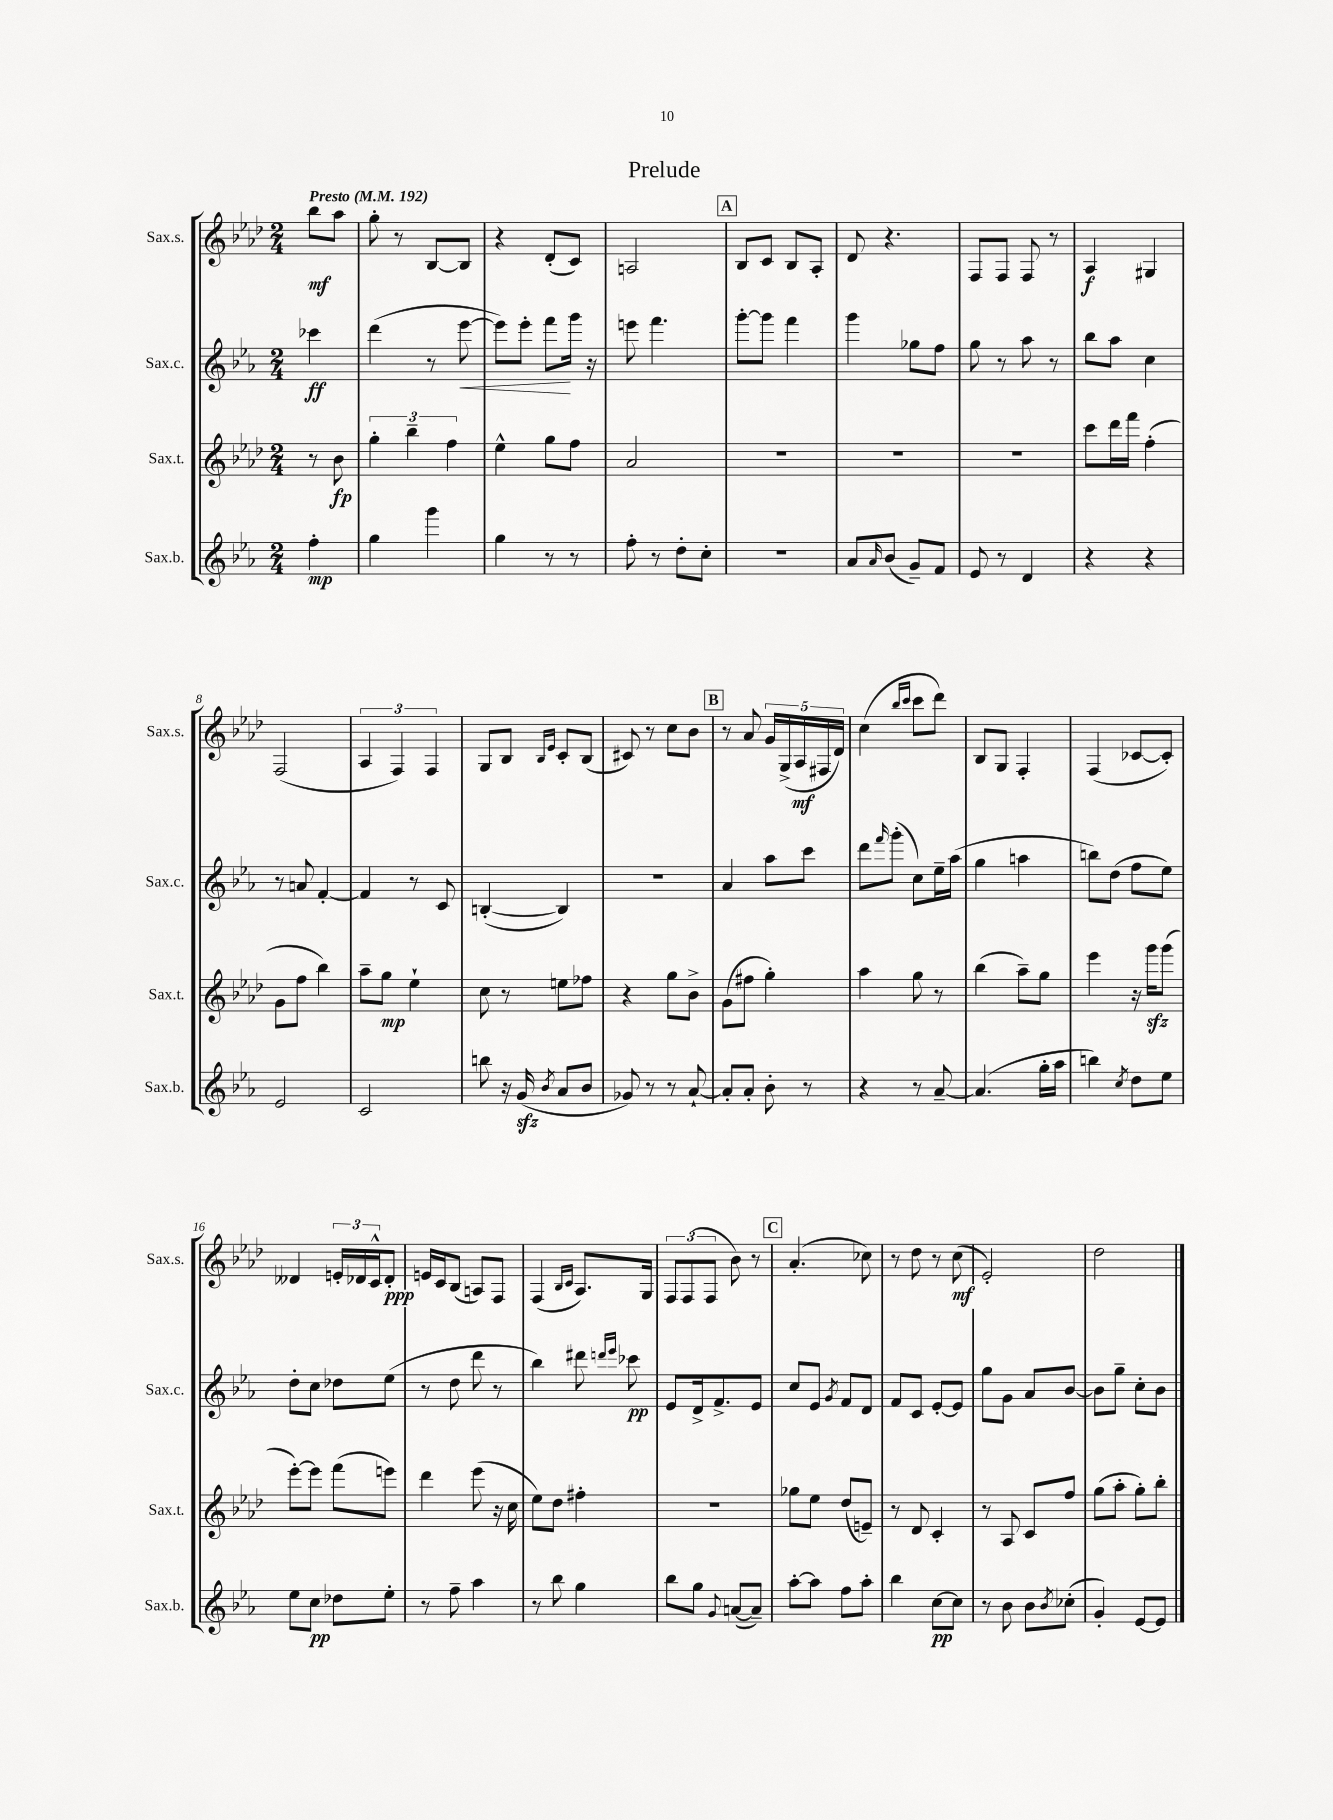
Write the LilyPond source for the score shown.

\header { title = "Prelude" }
<<
\new StaffGroup <<
\new Staff = "s0" \with { instrumentName = "Sax.s." shortInstrumentName = "Sax.s." } {
    \clef treble \key aes \major \numericTimeSignature \time 2/4 \partial 4 \tempo "Presto" 4 = 192
    bes''8\mf aes''8 |
    g''8-. r8 bes8~ bes8 |
    r4 des'8-.( c'8) |
    a2 |
    \mark \markup { \box "A" } bes8 c'8 bes8 aes8-. |
    des'8 r4. |
    f8 f8 f8 r8 |
    aes4\f gis4 |
    f2( |
    \tuplet 3/2 { aes4 f4) f4 } |
    g8 bes8 \grace { bes16 ees'16 } c'8-. bes8( |
    cis'8) r8 c''8 bes'8 |
    \mark \markup { \box "B" } r8 aes'8 \tuplet 5/4 { g'16 g16->( aes16\mf fis16 des'16) } |
    c''4( \grace { bes''16 c'''16 } c'''8 des'''8) |
    bes8 g8 f4-. |
    f4( ces'8~ ces'8-.) |
    deses'4 \tuplet 3/2 { e'16-. des'16 c'16-^ } des'8-.\ppp |
    e'16 c'16 bes8( a8) f8 |
    f4( \grace { bes16 c'16 } aes8.) g16 |
    \tuplet 3/2 { f8 f8( f8 } bes'8) r8 |
    \mark \markup { \box "C" } aes'4.-.( ces''8) |
    r8 des''8 r8 c''8\mf( |
    ees'2-.) |
    des''2 \bar "|." |
}
\new Staff = "s1" \with { instrumentName = "Sax.c." shortInstrumentName = "Sax.c." } {
    \clef treble \key ees \major \numericTimeSignature \time 2/4 \partial 4
    ces'''4\ff |
    d'''4( r8 ees'''8~\< |
    ees'''8) ees'''8-. f'''8\! g'''16 r16 |
    e'''8 f'''4. |
    \mark \markup { \box "A" } g'''8~-. g'''8 f'''4 |
    g'''4 ges''8 f''8 |
    g''8 r8 aes''8 r8 |
    bes''8 aes''8 c''4 |
    r8 a'8 f'4~-. |
    f'4 r8 c'8 |
    b4~-.( b4) |
    r2 |
    \mark \markup { \box "B" } aes'4 aes''8 c'''8 |
    d'''8 \grace { f'''16 } g'''8-.( c''8) ees''16-- aes''16( |
    g''4 a''4 |
    b''8) d''8( f''8 ees''8) |
    d''8-. c''8 des''8 ees''8( |
    r8 d''8 d'''8 r8 |
    bes''4) dis'''8 \grace { d'''16 ees'''16 } ces'''8\pp |
    ees'8 d'16-> f'8.-> ees'8 |
    \mark \markup { \box "C" } c''8 ees'8 \acciaccatura { g'8 } f'8 d'8 |
    f'8 c'8 ees'8~-. ees'8 |
    g''8 g'8 aes'8 bes'8~ |
    bes'8 g''8-- c''8-. bes'8 \bar "|." |
}
\new Staff = "s2" \with { instrumentName = "Sax.t." shortInstrumentName = "Sax.t." } {
    \clef treble \key aes \major \numericTimeSignature \time 2/4 \partial 4
    r8 bes'8\fp |
    \tuplet 3/2 { g''4-. bes''4-- f''4 } |
    ees''4-^ g''8 f''8 |
    aes'2 |
    \mark \markup { \box "A" } R2 |
    R2 |
    R2 |
    c'''8 des'''16 f'''16 f''4-.( |
    g'8 f''8 bes''4) |
    aes''8-- g''8\mp ees''4-! |
    c''8 r8 e''8 fes''8 |
    r4 g''8 bes'8-> |
    \mark \markup { \box "B" } g'8( fis''8 g''4-.) |
    aes''4 g''8 r8 |
    bes''4( aes''8--) g''8 |
    ees'''4 r16 g'''16\sfz g'''8( |
    ees'''8~-.) ees'''8 f'''8( e'''8) |
    des'''4 ees'''8( r16 c''16 |
    ees''8) des''8 fis''4-. |
    R2 |
    \mark \markup { \box "C" } ges''8 ees''8 des''8( e'8--) |
    r8 des'8 c'4-. |
    r8 aes8 c'8 f''8 |
    g''8( aes''8-. g''8-.) bes''8-. \bar "|." |
}
\new Staff = "s3" \with { instrumentName = "Sax.b." shortInstrumentName = "Sax.b." } {
    \clef treble \key ees \major \numericTimeSignature \time 2/4 \partial 4
    f''4-.\mp |
    g''4 g'''4 |
    g''4 r8 r8 |
    f''8-. r8 d''8-. c''8-. |
    \mark \markup { \box "A" } R2 |
    aes'8 \grace { aes'16 } bes'8( g'8--) f'8 |
    ees'8 r8 d'4 |
    r4 r4 |
    ees'2 |
    c'2 |
    b''8 r16 g'16\sfz( \acciaccatura { bes'8 } aes'8 bes'8 |
    ges'8) r8 r8 aes'8~-! |
    \mark \markup { \box "B" } aes'8-. aes'8-. bes'8-. r8 |
    r4 r8 aes'8~-- |
    aes'4.( g''16-. aes''16 |
    b''4) \acciaccatura { c''8 } d''8 ees''8 |
    ees''8 c''8\pp des''8 ees''8-. |
    r8 f''8-- aes''4 |
    r8 bes''8 g''4 |
    bes''8 g''8 \appoggiatura { g'8 } a'8~( a'8--) |
    \mark \markup { \box "C" } aes''8~-. aes''8 f''8 aes''8-. |
    bes''4 c''8~\pp c''8 |
    r8 bes'8 bes'8 \acciaccatura { bes'8 } ces''8-.( |
    g'4-.) ees'8~ ees'8 \bar "|." |
}
>>
>>
